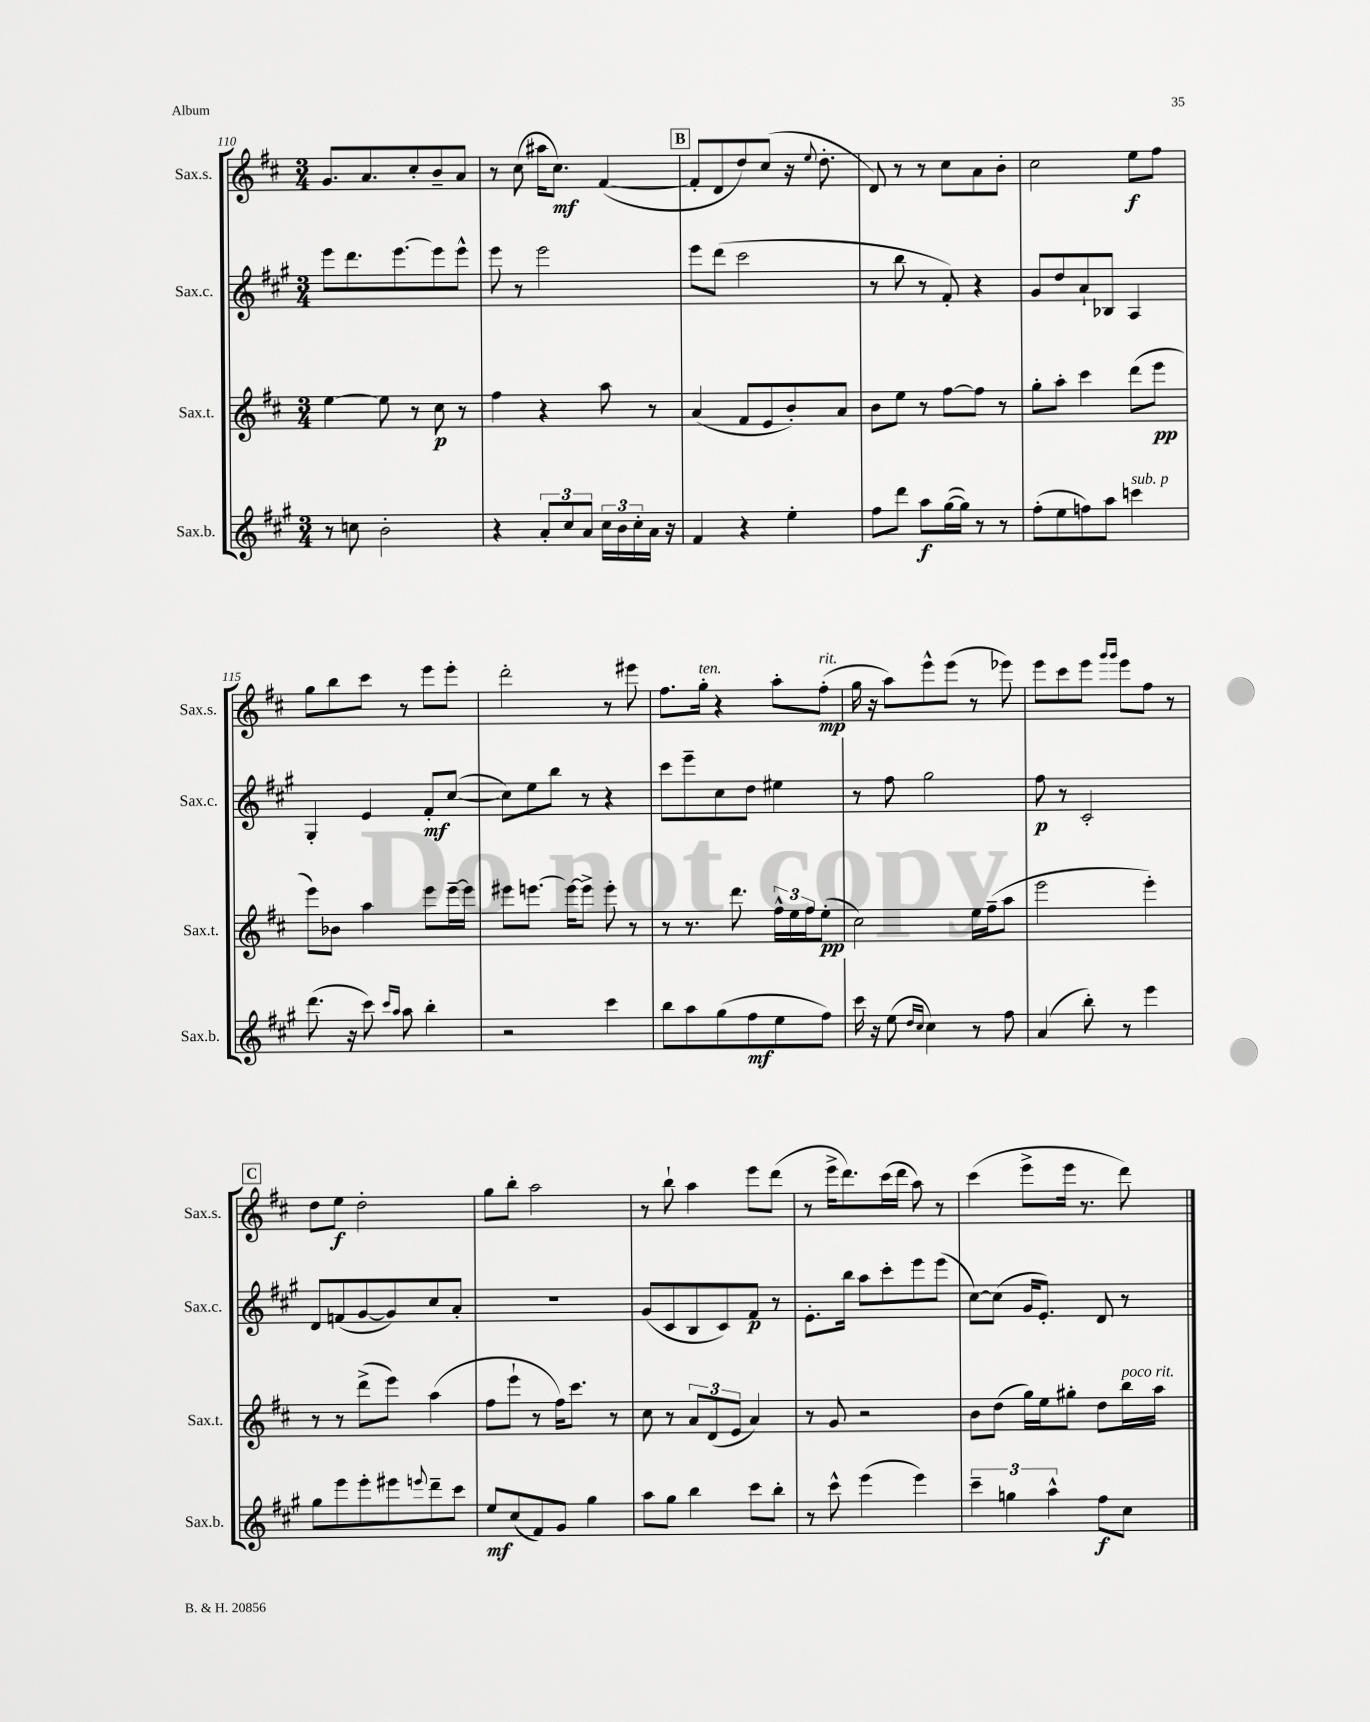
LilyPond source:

<<
\new StaffGroup <<
\new Staff = "s0" \with { instrumentName = "Sax.s." shortInstrumentName = "Sax.s." } {
    \clef treble \key d \major \numericTimeSignature \time 3/4
    g'8. a'8. cis''8-. b'8-- a'8 |
    r8 cis''8( ais''16 cis''8.\mf) fis'4~( |
    \mark \markup { \box "B" } fis'8-. d'8 d''8) cis''8( r16 \appoggiatura { e''8 } d''8.-. |
    d'8) r8 r8 cis''8 a'8 b'8-. |
    cis''2 e''8\f fis''8 |
    g''8 b''8 cis'''8 r8 e'''8 e'''8-. |
    d'''2-. r8 eis'''8 |
    fis''8. g''16-.^\markup { \italic "ten." } r4 a''8-. fis''8-.\mp^\markup { \italic "rit." }( |
    g''16 r16 a''8) e'''8-^ e'''8( r8 ees'''8) |
    e'''8 cis'''8 e'''8 \grace { g'''16 g'''16 } e'''8 fis''8 r8 |
    \mark \markup { \box "C" } d''8 e''8\f d''2-. |
    g''8 b''8-. a''2 |
    r8 b''8-! a''4 e'''8 d'''8( |
    r8 e'''16-> d'''8.) cis'''16( d'''16 a''8) r8 |
    cis'''4( e'''8-> e'''16 r8. d'''8) \bar "|." |
}
\new Staff = "s1" \with { instrumentName = "Sax.c." shortInstrumentName = "Sax.c." } {
    \clef treble \key a \major \numericTimeSignature \time 3/4
    e'''8 d'''8. e'''8.~ e'''8 e'''8-^ |
    e'''8 r8 e'''2 |
    \mark \markup { \box "B" } e'''8 d'''8( cis'''2 |
    r8 b''8 r8 fis'8-.) r4 |
    gis'8 d''8 a'8-! bes8 a4 |
    gis4-. e'4 fis'8-.\mf cis''8~( |
    cis''8) e''8 b''8 r8 r4 |
    cis'''8 e'''8-- cis''8 d''8 eis''4 |
    r8 fis''8 gis''2 |
    fis''8\p r8 cis'2-. |
    \mark \markup { \box "C" } d'8 f'8( gis'8~ gis'8) cis''8 a'8-. |
    R2. |
    gis'8( cis'8 b8 cis'8) fis'8\p r8 |
    e'8.-. b''16 a''8 cis'''8-. e'''8 e'''8( |
    cis''8~) cis''8( gis'16 e'8.-.) d'8 r8 \bar "|." |
}
\new Staff = "s2" \with { instrumentName = "Sax.t." shortInstrumentName = "Sax.t." } {
    \clef treble \key d \major \numericTimeSignature \time 3/4
    e''4~ e''8 r8 cis''8\p r8 |
    fis''4 r4 a''8 r8 |
    \mark \markup { \box "B" } a'4( fis'8 e'8 b'8-.) a'8 |
    b'8 e''8 r8 fis''8~ fis''8 r8 |
    g''8-. a''8-. cis'''4 d'''8( e'''8\pp |
    e'''8) bes'8 a''4 e'''8 e'''16~-- e'''16 |
    eis'''8 e'''8.~ e'''16~ e'''8-> e'''8-. r8 |
    r8 r8. d'''8. \tuplet 3/2 { fis''16-^ e''16 fis''16 } e''8-.\pp( |
    cis''2) e''16 fis''16--( a''8 |
    e'''2 e'''4-.) |
    \mark \markup { \box "C" } r8 r8 d'''8->( e'''8) a''4( |
    fis''8 e'''8-! r8 fis''16) cis'''8. r8 |
    cis''8 r8 \tuplet 3/2 { a'8 d'8( e'8 } a'4) |
    r8 g'8 r2 |
    b'8 d''8( g''16) e''16 gis''8-. d''8 b''16^\markup { \italic "poco rit." } a''16 \bar "|." |
}
\new Staff = "s3" \with { instrumentName = "Sax.b." shortInstrumentName = "Sax.b." } {
    \clef treble \key a \major \numericTimeSignature \time 3/4
    r8 c''8 b'2-. |
    r4 \tuplet 3/2 { a'8-. cis''8 a'8 } \tuplet 3/2 { cis''16 b'16 cis''16-. } a'16 r16 |
    \mark \markup { \box "B" } fis'4 r4 e''4-. |
    fis''8 d'''8 a''8\f gis''16~( gis''16) r8 r8 |
    fis''8-.( e''8 f''8) a''8 c'''4^\markup { \italic "sub. p" } |
    d'''8.( r16 cis'''8) \grace { cis'''16 a''16 } a''8 b''4-. |
    r2 cis'''4 |
    b''8 a''8 gis''8( fis''8\mf e''8 fis''8) |
    cis'''16 r16 e''8( \grace { d''16 cis''16 } cis''4) r8 fis''8 |
    a'4( b''8-.) r8 e'''4 |
    \mark \markup { \box "C" } gis''8 e'''8 e'''8-. eis'''8 \appoggiatura { e'''8 } d'''8-- cis'''8 |
    e''8\mf cis''8( fis'8) gis'8 gis''4 |
    a''8 gis''8 b''4 cis'''8 b''8-. |
    r8 cis'''8-^ e'''4( e'''4) |
    \tuplet 3/2 { cis'''4-- g''4 a''4-^ } fis''8\f cis''8 \bar "|." |
}
>>
>>
\layout { \context { \Score currentBarNumber = #110 } }
